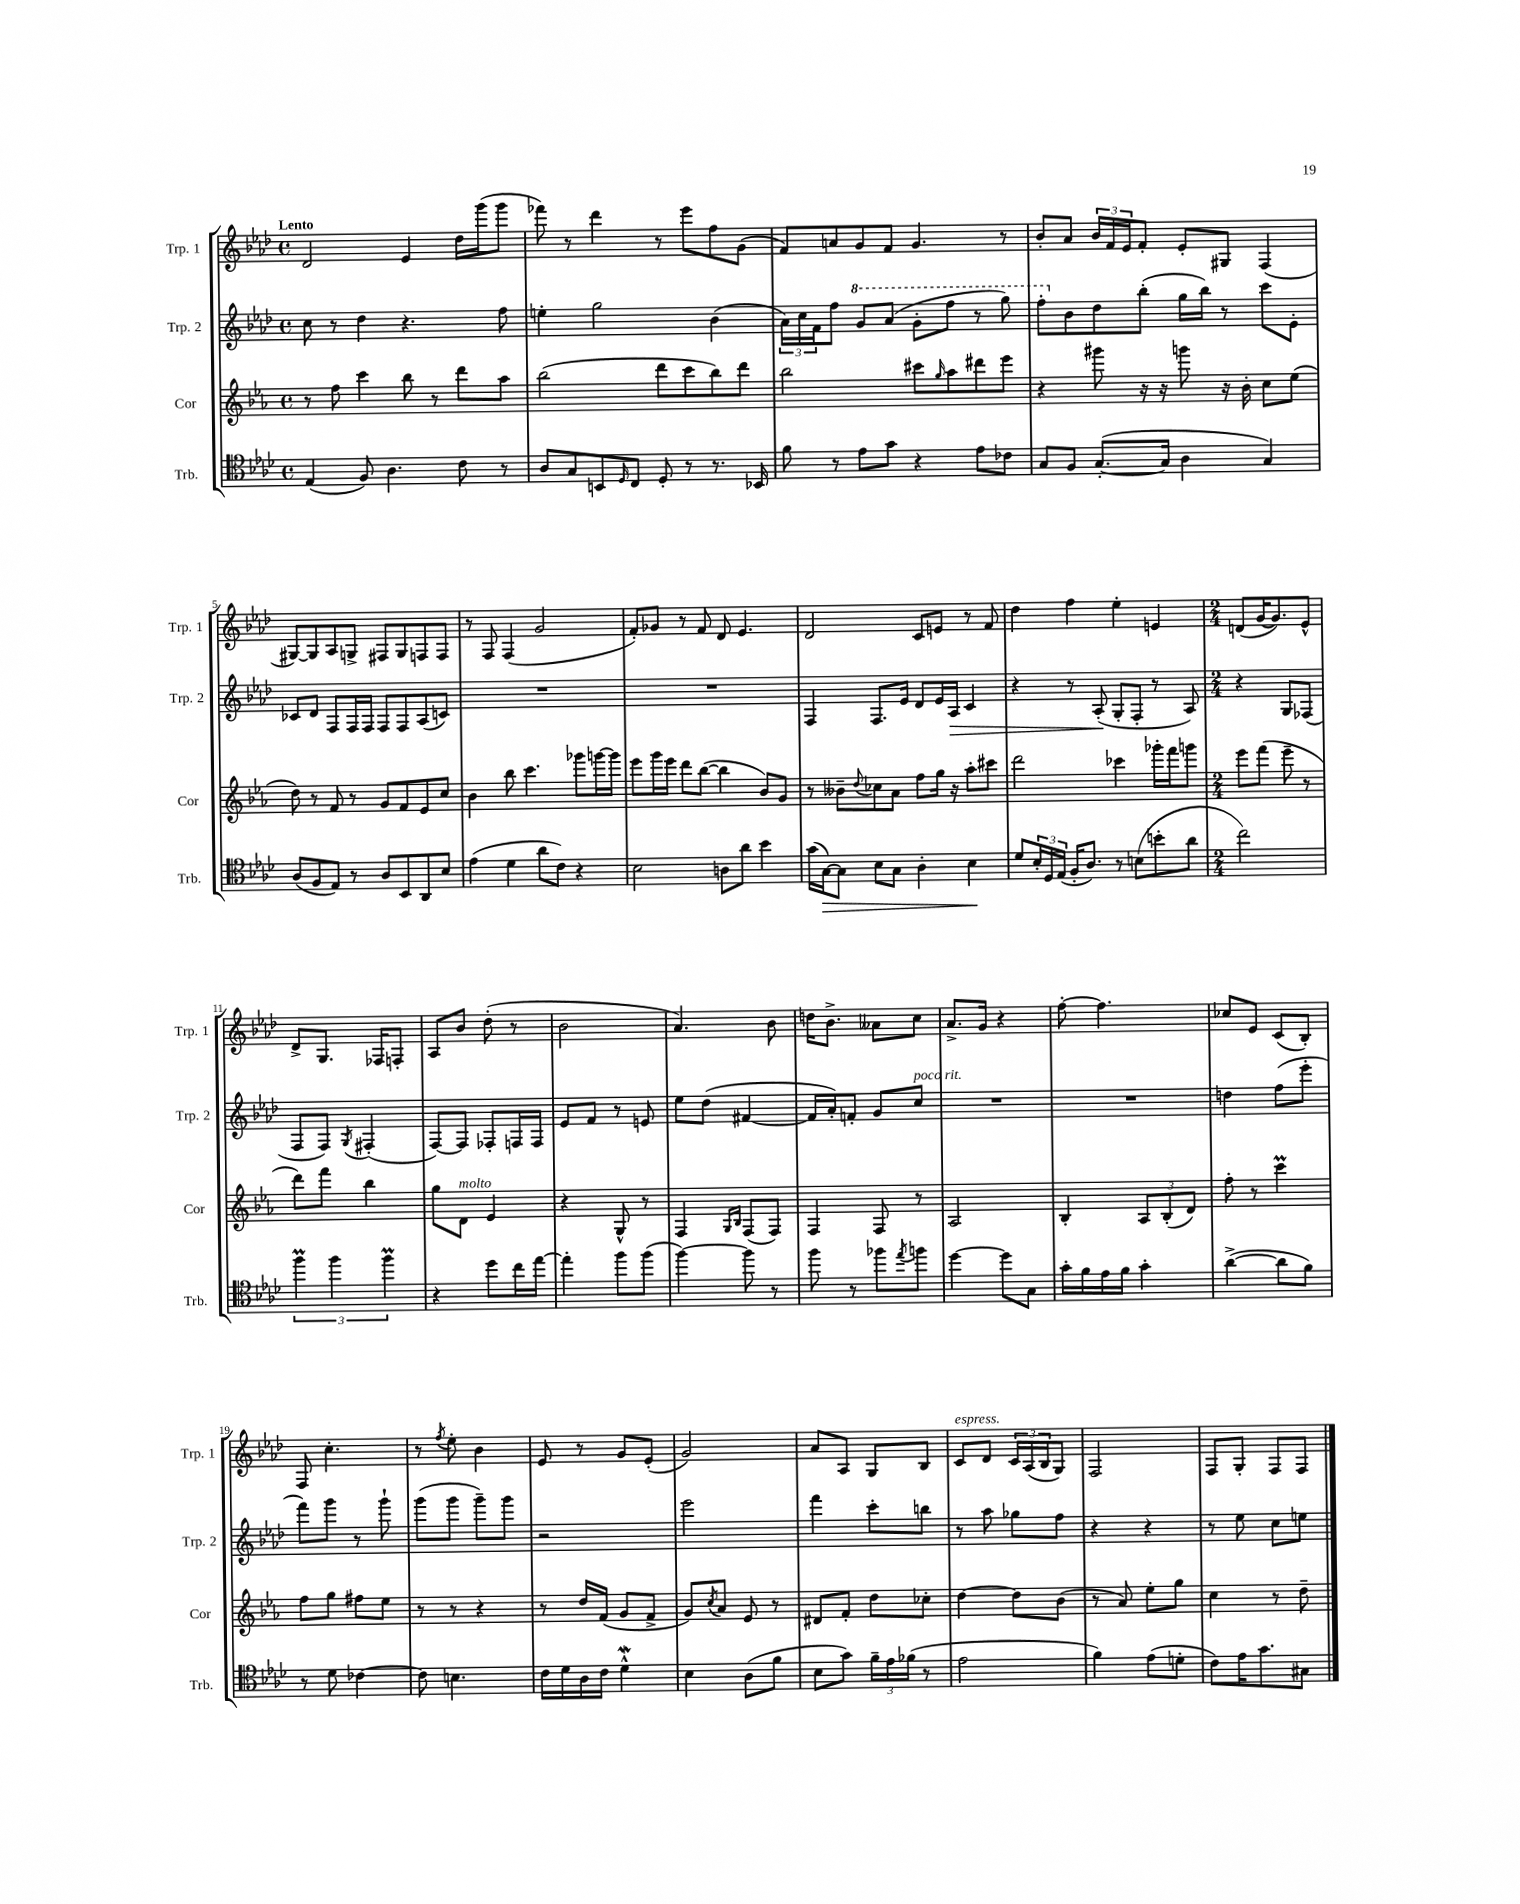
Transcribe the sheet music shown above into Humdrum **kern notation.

**kern	**kern	**kern	**kern
*staff4	*staff3	*staff2	*staff1
*clefC4	*clefG2	*clefG2	*clefG2
*k[b-e-a-d-]	*k[b-e-a-]	*k[b-e-a-d-]	*k[b-e-a-d-]
*M4/4	*M4/4	*M4/4	*M4/4
*met(c)	*met(c)	*met(c)	*met(c)
(4E-	8r	8cc	2d-
.	8ff	8r	.
8F)	4ccc	4dd-	.
4.A-	.	.	.
.	8bb-	4.r	4e-
.	8r	.	.
8c	8ddd	.	16dd-
.	.	.	(16ggg
8r	8aa-	8ff	8ggg
=	=	=	=
8A-	(2bb-	4ee'	8fff-)
8G	.	.	8r
8BB	.	2gg	4ddd-
16qqD-	.	.	.
8C	.	.	.
8D-'	8ddd	.	8r
8r	8ccc	.	8eee-
8.r	8bb-)	(4b-	8ff
.	8ddd	.	(8g
16BB-	.	.	.
=	=	=	=
8f	2bb-	24a-)	8f)
.	.	24cc	.
.	.	24f	.
8r	.	8ff	8a
8e-	.	8gg	8g
8g	.	(8aa-	8f
4r	8ccc#	8gg'	4.g
.	16qqgg	.	.
.	8aa-	8fff	.
8e-	8ddd#	8r	.
8c-	8eee-	8ggg)	8r
=	=	=	=
8G	4r	8fff'	8b-'
8F	.	8b-	8a-
([8.G'	8ggg#	8dd-	24b-
.	.	.	24f
.	.	.	24e-
.	16r	(8bb-'	8f'
16G]	16r	.	.
4A-	8ggg	16gg	8e-'
.	.	16bb-)	.
.	16r	8r	8G#
.	16b-'	.	.
4G)	8cc	8ccc	(4F
.	(8ee-	8e-'	.
=	=	=	=
(8A-	8dd)	8c-	[8G#)
8F	8r	8d-	8G#]
8E-)	8f	8F	8A-
8r	8r	16F	8G^
.	.	16F	.
8A-	8g	8F	8F#
8BB-	8f	8F	8G
8AA-	8e-	(8A-	8F
8B-	8cc	8c)	8F
=	=	=	=
(4e-	4b-	1r	8r
.	.	.	8F
4d-	8bb-	.	(4F
.	4.ccc	.	.
8a-	.	.	2g
8c)	.	.	.
4r	8ggg-	.	.
.	[16ggg	.	.
.	16ggg]	.	.
=	=	=	=
2B-	8eee-	1r	8f')
.	16ggg	.	8g-
.	16eee-	.	.
.	8ddd	.	8r
.	([8bb-	.	8f
8A	4bb-]	.	8d-
8a-	.	.	4.e-
4b-	8b-)	.	.
.	8g	.	.
=	=	=	=
(16g	8r	4F	2d-
[16G)	.	.	.
8G]	8b--~	.	.
.	8qqdd	.	.
8B-	8cc-	8.F	.
8G	8a-	.	.
.	.	16e-	.
4A-'	8ff	8d-	8c
.	16gg	16e-	8e
.	16r	16A-	.
4B-	8aa-'	4c	8r
.	8ccc#	.	8f
=	=	=	=
8d-	2ddd	4r	4dd-
24B-'	.	.	.
24D-	.	.	.
(24E-	.	.	.
16F'	.	8r	4ff
8.A-)	.	.	.
.	.	(8A-'	.
8r	4ccc-	8G'	4ee-'
(8B	.	8F'	.
8b'	16ggg-'	8r	4e
.	16fff	.	.
8a-	8ggg	8A-)	.
=	=	=	=
*M2/4	*M2/4	*M2/4	*M2/4
2cc)	8eee-	4r	(8d
.	(8fff	.	[16g
.	.	.	8.g])
.	8eee-~	8G	.
.	8r	(8F-	8e-^^
=	=	=	=
6ff	8ddd)	8F	8d-^
.	8fff	8F)	8.G
6ff	.	.	.
.	.	8qG	.
.	4bb-	(4F#'	.
.	.	.	16F-
6ff	.	.	.
.	.	.	8F'
=	=	=	=
4r	8gg	[8F)	8A-
.	8d	8F]	8b-
8dd-	4e-	8F-'	(8dd-'
16cc	.	16F	8r
[16ee-	.	16F	.
=	=	=	=
4ee-']	4r	8e-	2b-
.	.	8f	.
8ff	8G^^	8r	.
(8ff	8r	8e	.
=	=	=	=
[4ff)	4F	8ee-	4.a-)
.	.	(8dd-	.
.	16qqG	.	.
.	16qqB-	.	.
8ff]	(8F	[4f#	.
8r	8F)	.	8b-
=	=	=	=
8ff	4F	16f#]	16dd
.	.	16a-')	8.b-^
8r	.	8f'	.
8ff-	8F	8g	8a--
8qee-	.	.	.
8ff	8r	8cc	8cc
=	=	=	=
[4dd-	2A-	2r	8.a-^
.	.	.	16g
8dd-]	.	.	4r
8G	.	.	.
=	=	=	=
16g'	4B-'	2r	[8ff'
16f	.	.	.
16e-	.	.	4.ff]
16f	.	.	.
4g'	12A-	.	.
.	(12B-'	.	.
.	12d)	.	.
=	=	=	=
([4a-^	8ff'	4dd	8cc-
.	8r	.	8e-
8a-]	4ccc	(8ff	(8c
8f)	.	8eee-'	8B-')
=	=	=	=
8r	8ff	8fff)	8F
8d-	8gg	8ggg	4.cc'
[4c-	8ff#	8r	.
.	8ee-	8ggg`	.
=	=	=	=
8c-]	8r	(8ggg	8r
.	.	.	8qff
4.B	8r	8ggg	8ee-'
.	4r	8ggg~)	4b-
.	.	8ggg	.
=	=	=	=
16c	8r	2r	8e-
16d-	.	.	.
16A-	16dd	.	8r
16c	(16f	.	.
4d-^^	8g	.	8g
.	8f^	.	(8e-'
=	=	=	=
4B-	8g)	2eee-	2g)
.	8qcc	.	.
.	8a-	.	.
(8A-	8e-	.	.
8f	8r	.	.
=	=	=	=
8B-	8d#	4fff	8a-
8g)	8f'	.	8A-
24f~	8dd	8ccc'	8G
24e-	.	.	.
(24f-	.	.	.
8r	8cc-'	8bb	8B-
=	=	=	=
2e-	[4dd	8r	8c
.	.	8aa-	8d-
.	8dd]	8gg-	24c
.	.	.	(24A-
.	.	.	24B-
.	(8b-	8ff	8G)
=	=	=	=
4f)	8r	4r	2F
.	8a-)	.	.
(8e-	8ee-'	4r	.
8d'	8gg	.	.
=	=	=	=
8c)	4cc	8r	8F
16e-	.	8ee-	8G'
8.g	.	.	.
.	8r	8cc	8F
8G#	8dd~	8ee	8F
==	==	==	==
*-	*-	*-	*-
